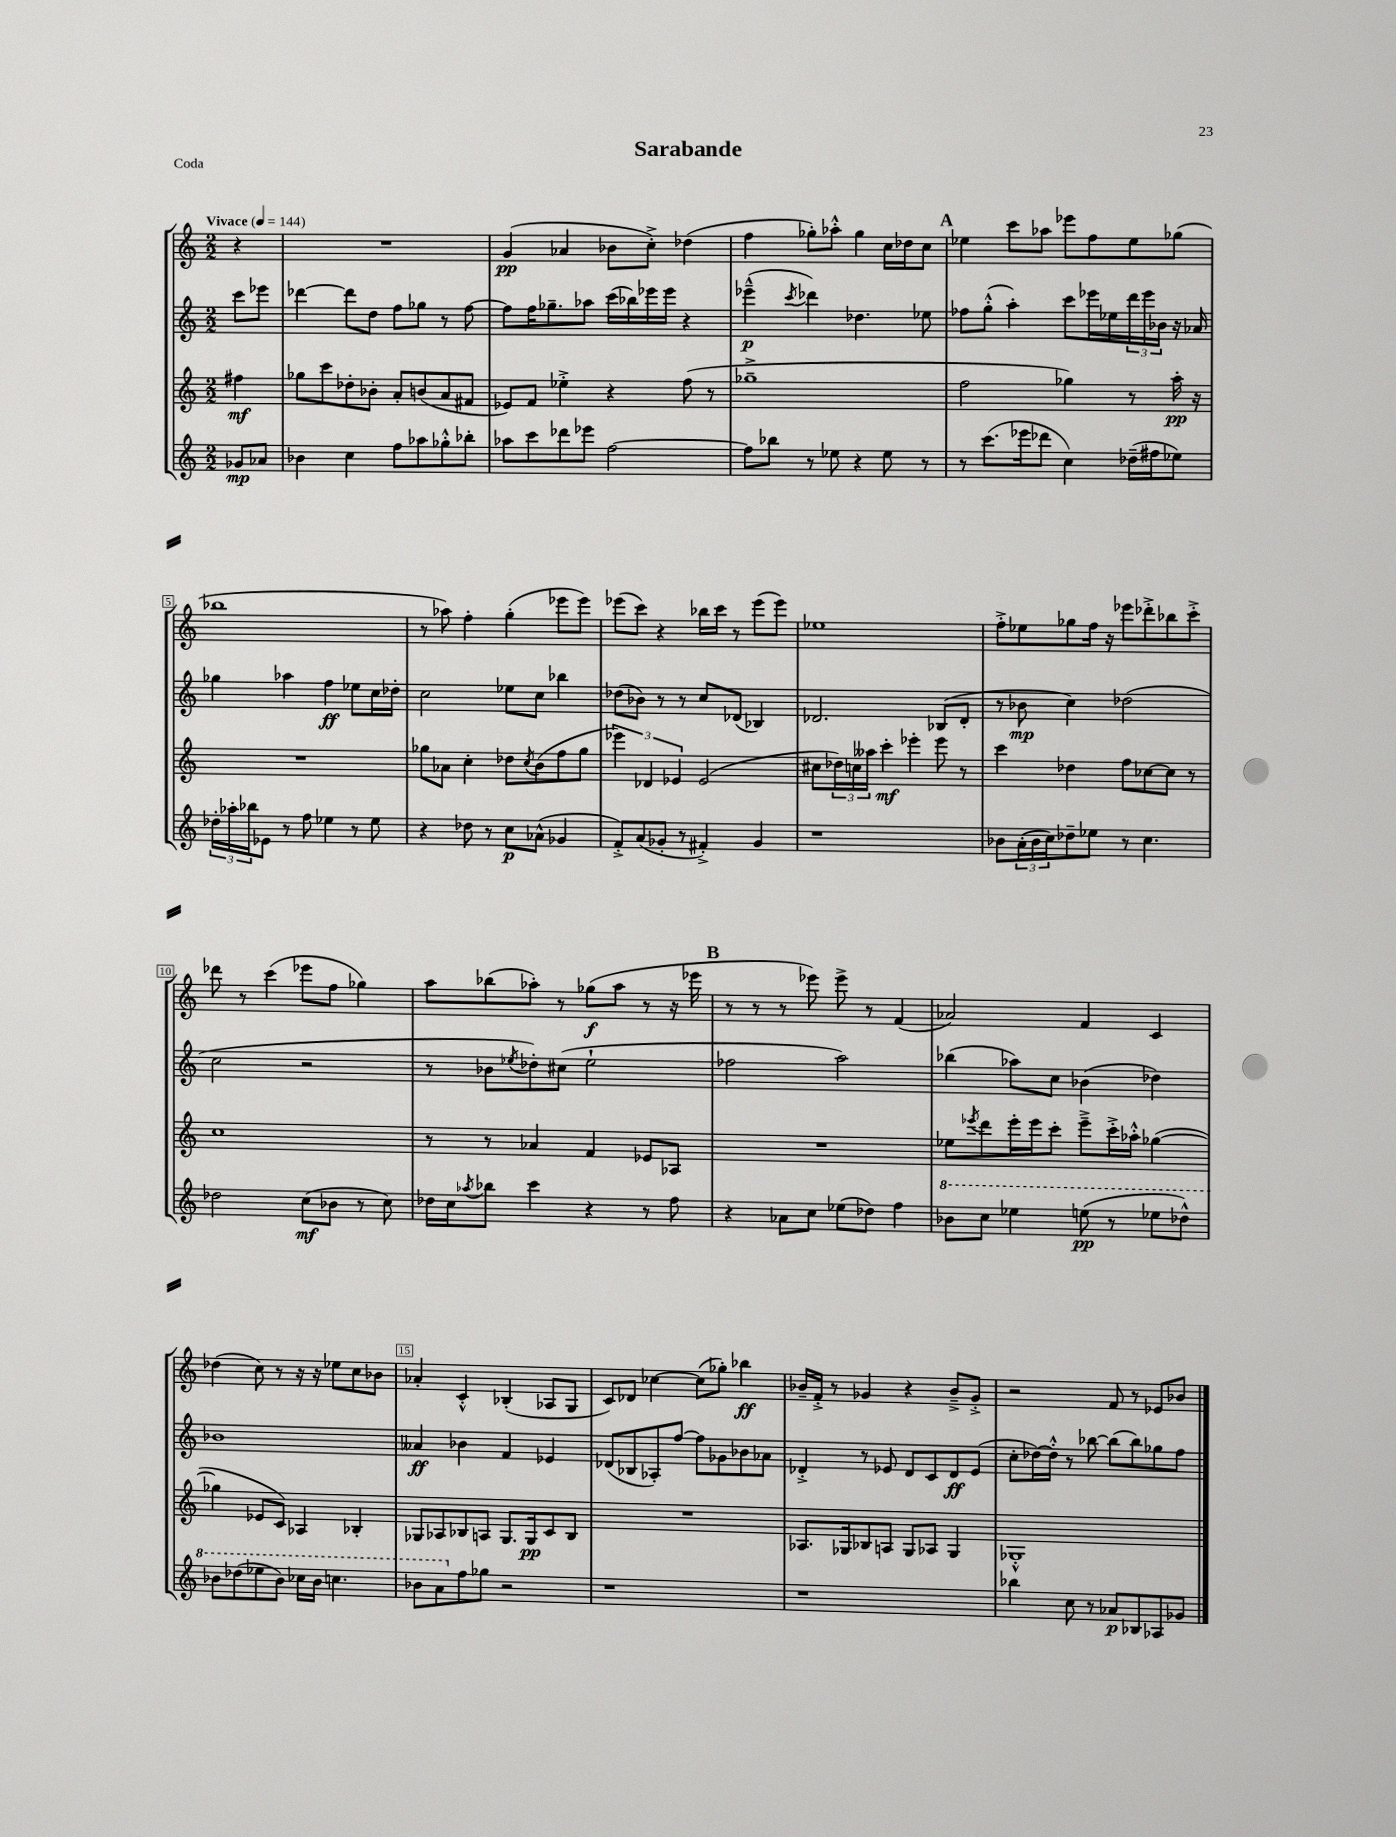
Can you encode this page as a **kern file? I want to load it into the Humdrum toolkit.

**kern	**kern	**kern	**kern
*staff4	*staff3	*staff2	*staff1
*clefG2	*clefG2	*clefG2	*clefG2
*k[]	*k[]	*k[]	*k[]
*M2/2	*M2/2	*M2/2	*M2/2
*MM144	*MM144	*MM144	*MM144
8g-	4ff#	8ccc	4r
8a-	.	8eee-	.
=	=	=	=
4b-	8gg-	[4ddd-	1r
.	8ccc	.	.
4cc	8dd-'	8ddd-]	.
.	8b-'	8dd	.
8ff	8a'	8ff	.
8aa-	(8b	8gg-	.
8gg-'^^	8a	8r	.
8bb-'	8f#	[8ff	.
=	=	=	=
8aa-	8e-)	8ff]	(4g
8ccc	8f	16ff	.
.	.	8.gg-~	.
8ddd-	4ee-'^	.	4a-
8eee-	.	8aa-	.
[2ff	4r	(16ccc	8b-
.	.	16bb-)	.
.	.	16eee-	8cc'^)
.	.	16eee-	.
.	(8ff	4r	(4dd-
.	8r	.	.
=	=	=	=
8ff]	1gg-~^	(4eee-~^^	4ff
8bb-	.	.	.
.	.	8qccc	.
8r	.	4ddd-)	8gg-')
8ee-	.	.	8aa-'^^
4r	.	4.dd-	4gg-
8ee-	.	.	16cc
.	.	.	16dd-
8r	.	8ee-	8cc
=	=	=	=
8r	2ff	8ff-	4ee-
(8.ccc	.	(8gg'^^	.
.	.	4aa')	8ccc
16eee-	.	.	.
8ddd-	.	.	8aa-
4cc)	4gg-)	8ccc	8eee-
.	.	16eee-	8ff
.	.	16ee-	.
(16dd-~	8r	24ddd	8ee-
.	.	24eee-	.
16ff#	.	.	.
.	.	24b-	.
8ee-)	16aa'	16r	(8gg-
.	16r	16a-	.
=	=	=	=
24dd-'	1r	4gg-	1bb-
24aa-'	.	.	.
24bb-	.	.	.
8e-	.	.	.
8r	.	4aa-	.
8ff	.	.	.
4ee-	.	4ff	.
8r	.	8ee-	.
8ee-	.	16cc	.
.	.	16dd-'	.
=	=	=	=
4r	8gg-	2cc	8r
.	8a-	.	8aa-)
8dd-	4cc'	.	4ff'
8r	.	.	.
8cc	8dd-	8ee-	(4gg'
.	8qcc	.	.
(8a-^^	(8b	8cc	.
4g-	8ff	4bb-	8eee-
.	8gg-	.	8eee-)
=	=	=	=
8f'^)	6eee-)	(8dd-	(8eee-
(8a	.	8b-)	8ccc)
.	6d-	.	.
8g-'	.	8r	4r
.	6e-	.	.
8r	.	8r	.
4f#'^)	(2e-	8cc	16bb-
.	.	.	16ccc
.	.	(8d-	8r
4g-	.	4B-)	(8eee-
.	.	.	8eee-)
=	=	=	=
1r	8cc#	2.d-	1ee-
.	24dd-)	.	.
.	24cc	.	.
.	24aa--	.	.
.	4ccc'	.	.
.	4eee-'	.	.
.	8eee-	(8B-	.
.	8r	8d-'	.
=	=	=	=
8b-	4ccc	8r	8ff'^
(24a'	.	8b-	8ee-
24b-	.	.	.
24cc)	.	.	.
8dd-~	4dd-	4cc)	8gg-
8ee-	.	.	16ff
.	.	.	16r
8r	8ff	(2dd-	8eee-
4.cc	[8cc-	.	8ddd-'^
.	8cc-]	.	8bb-
.	8r	.	8ccc'^
=	=	=	=
2dd-	1cc	2cc	8ddd-
.	.	.	8r
.	.	.	(4ccc
(8cc	.	2r	8eee-
8b-	.	.	8ff
8r	.	.	4gg-)
8cc)	.	.	.
=	=	=	=
16dd-	8r	8r	8aa
16cc	.	.	.
8qaa-	.	.	.
8bb-	8r	8b-	(8bb-
.	.	8qee-	.
4ccc	4a-	8dd-')	8aa-')
.	.	(8cc#	8r
4r	4f	2ee-`	(8gg-
.	.	.	8aa-
8r	8e-	.	8r
8ff	8A-	.	16r
.	.	.	16eee-
=	=	=	=
4r	1r	2ff-	8r
.	.	.	8r
8a-	.	.	8r
8cc	.	.	8eee-)
(8ee-	.	2aa)	8eee-^
8dd-)	.	.	8r
4ff	.	.	(4f
=	=	=	=
8bb-	8ee-	(4bb-	2a-)
.	8qeee-	.	.
8ccc	8ddd	.	.
4eee-	16eee-'	8aa-)	.
.	16eee-	.	.
.	8ccc'	8cc	.
(8eee	8eee-~^	(4b-	4f
8r	16ccc'^	.	.
.	16aa-'^^	.	.
8eee-	([4gg-	4dd-)	4c
8ddd-^^)	.	.	.
=	=	=	=
8bb-	4gg-]	1b-	(4dd-
(8ddd-	.	.	.
8eee-	8e-	.	8cc)
8bb-)	8c)	.	8r
16ccc-	4A-	.	16r
16bb-	.	.	16r
4.ccc	.	.	8ee-
.	4B-'	.	8cc
.	.	.	8b-
=	=	=	=
8bb-	8G-	4a--	4a-'
8aa	8A-	.	.
8ff	8B-	4b-	4c'^^
8gg-	8A	.	.
2r	8.G-	4f	(4B-'
.	16G-	.	.
.	8c	4e-	8A-
.	8B-	.	8G
=	=	=	=
1r	1r	(8d-	8c)
.	.	8B-	8d-
.	.	8A-')	[4cc-
.	.	[8ff	.
.	.	8ff]	(8cc-]
.	.	8g-	8gg-')
.	.	8b-	4bb-
.	.	8a-	.
=	=	=	=
1r	8.A-	4d-'^	16b-~
.	.	.	16f'^
.	.	.	8r
.	16G-	.	.
.	8B-	8r	4g-
.	8A	8e-	.
.	8G-	8d-	4r
.	8A-	8c	.
.	4G-	8d-	8b-~^
.	.	(8e-	8g-'^
=	=	=	=
4bb-	1G-'^^	8cc'	2r
.	.	[16dd-)	.
.	.	16dd-'^^]	.
8cc	.	8r	.
8r	.	[8bb-	.
8a-	.	(8bb-]	8f
8B-	.	8bb-)	8r
8A-	.	8gg-	8e-
8g-	.	8ff	8b-
==	==	==	==
*-	*-	*-	*-
